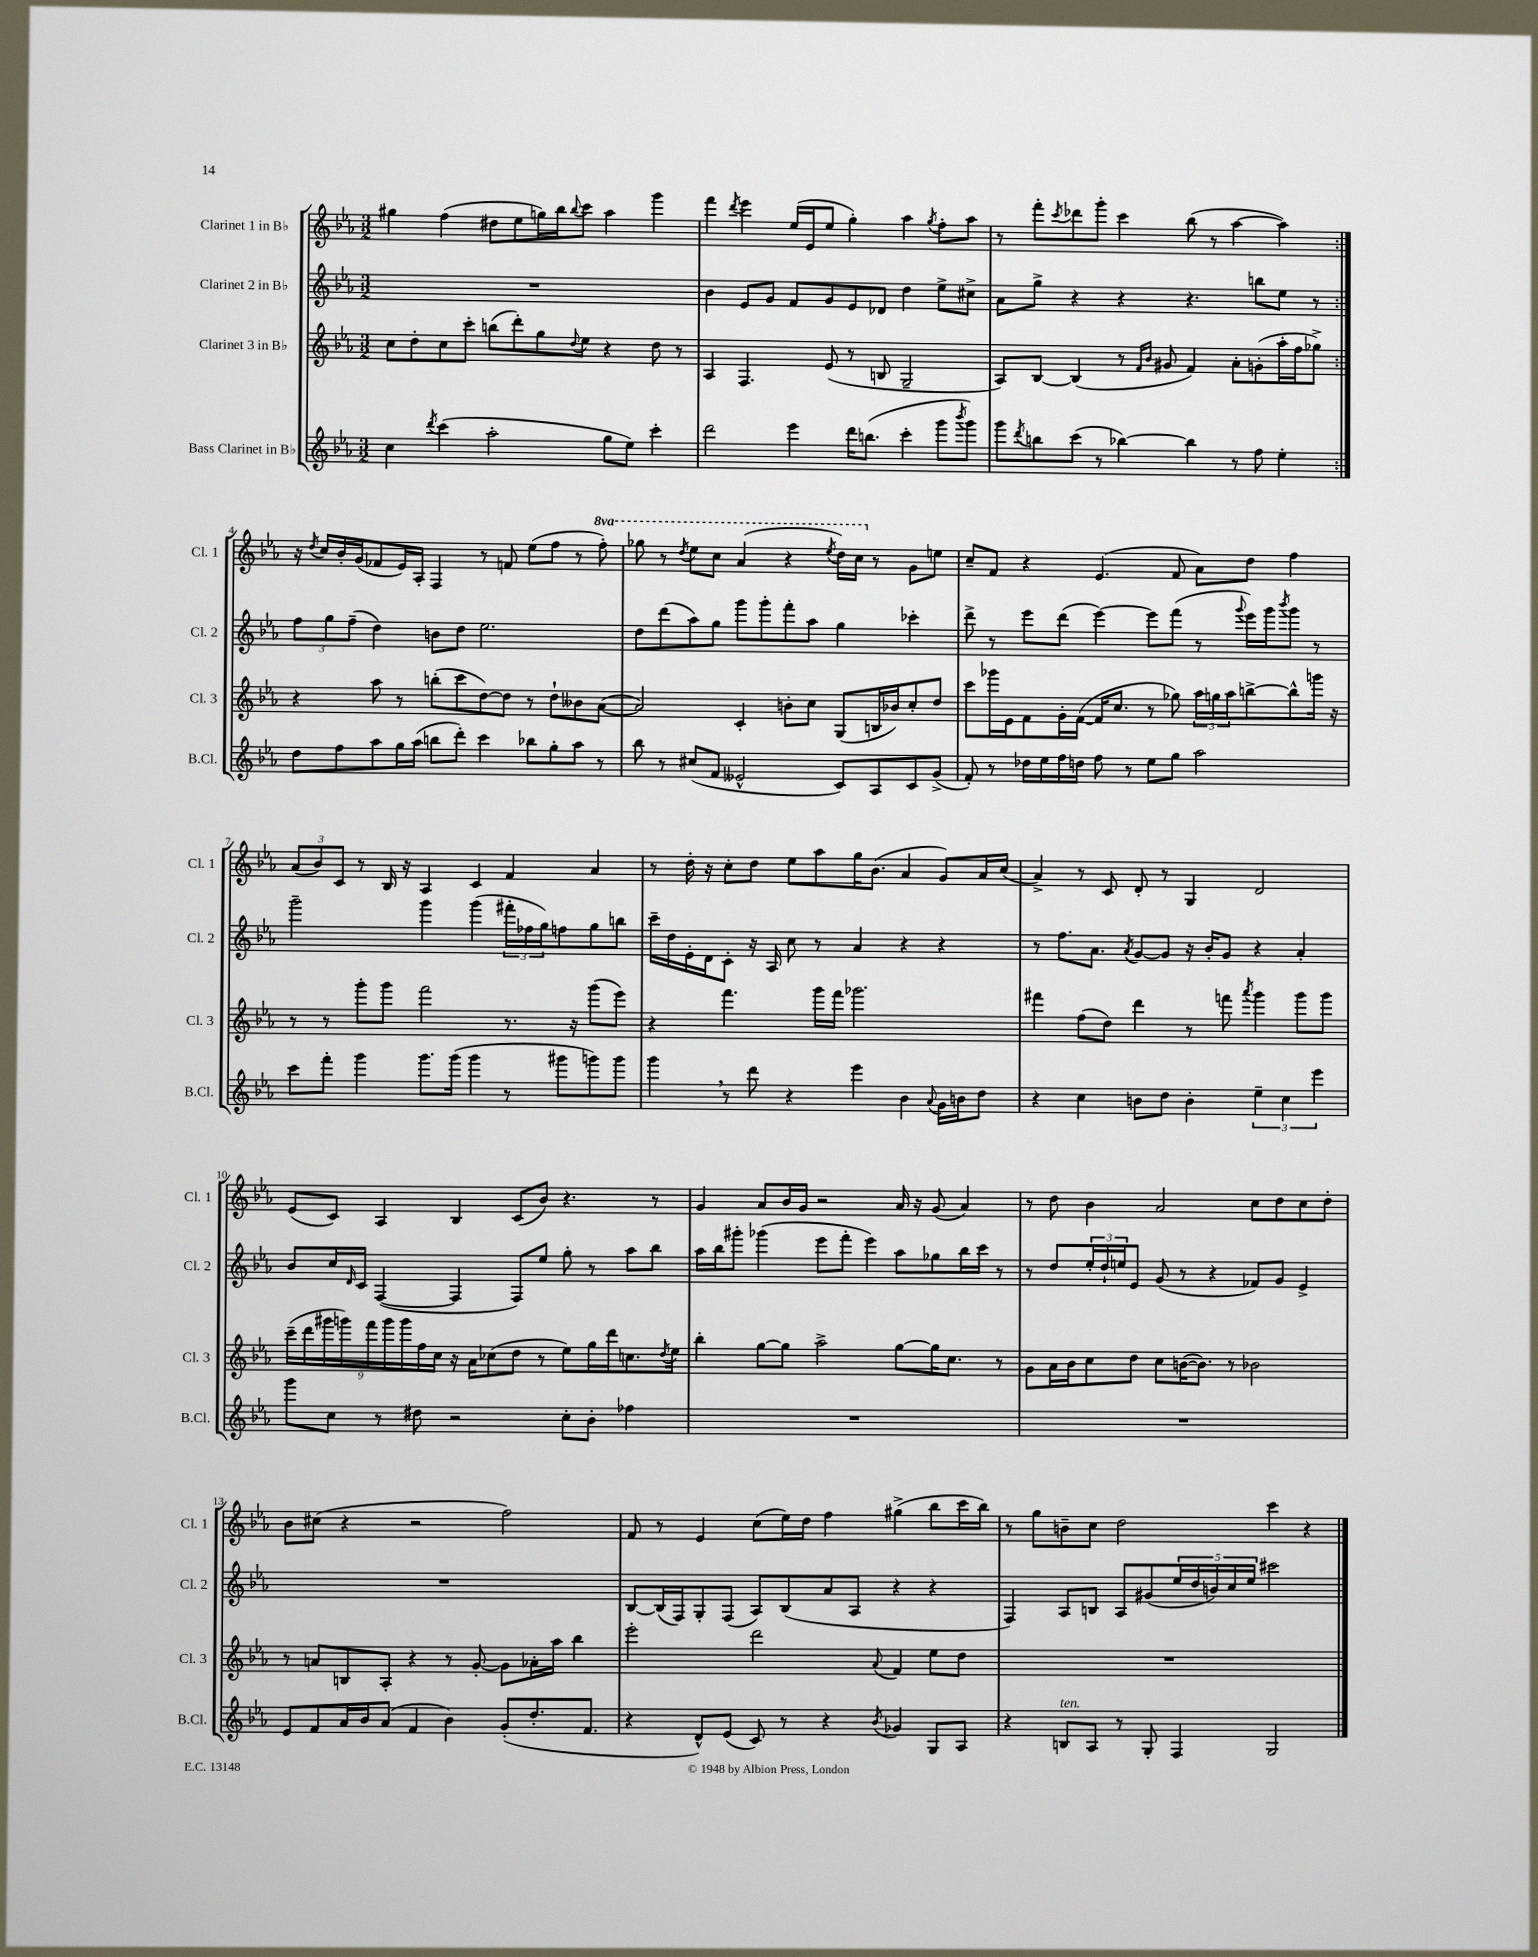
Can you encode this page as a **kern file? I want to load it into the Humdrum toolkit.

**kern	**kern	**kern	**kern
*part4	*part3	*part2	*part1
*staff4	*staff3	*staff2	*staff1
*I"Bass Clarinet in B♭	*I"Clarinet 3 in B♭	*I"Clarinet 2 in B♭	*I"Clarinet 1 in B♭
*I'B.Cl.	*I'Cl. 3	*I'Cl. 2	*I'Cl. 1
*clefG2	*clefG2	*clefG2	*clefG2
*k[b-e-a-]	*k[b-e-a-]	*k[b-e-a-]	*k[b-e-a-]
*M3/2	*M3/2	*M3/2	*M3/2
=1	=1	=1	=1
4cc\	8cc\L	1.r	4gg#X\
.	8dd'\	.	.
8qddd/	.	.	.
(4ccc\	8cc\	.	(4ff\
.	8ccc'\J	.	.
2aa-'\	(8bbn\L	.	8dd#X\L
.	8ddd'\)	.	8ee-\
.	8gg\	.	16ggn\L)
.	.	.	16bb-\J
.	8qqdd/	.	8qqbb-/
.	8ee-\J	.	8ccc\J
8gg\L	4r	.	4aa-\
8ee-\J)	.	.	.
4ccc'\	8dd\	.	4ggg\
.	8r	.	.
=2	=2	=2	=2
2ddd\	4A-/	4b-\	4fff\
.	.	.	8qddd/
.	4.F/	8e-/L	4eee-\
.	.	8g/J	.
4eee-\	.	8f/L	(16ee-/LL
.	.	.	16e-/J
.	(8e-/	8g/	8ee-/J
16ddd\KL	8r	8e-/	4gg'\)
(8.bbn\J	.	.	.
.	8Bn/	8d-X/J	.
4ccc'\	2G~/	4dd\	4aa-\
.	.	.	8qgg/
8ggg\L	.	8ee-^\L	8ff'\L
8qbbb-/	.	.	.
8ggg\J)	.	8cc#X^\J	8aa-\J
=3	=3	=3	=3
8ggg\L	8A-/L)	8a-\L	8r
8qddd/	.	.	.
8bbn\	[8B-/J	8gg^\J	8fff'\L
.	.	.	8qccc/
(8ccc\J	(4B-/]	4r	8ddd-X\
8r	.	.	8ggg'\J
[4bb-X\)	8r	4r	4ccc\
.	16qqf/LL	.	.
.	16qqb-/JJ	.	.
.	8g#X/	.	.
4bb-\]	4f/)	4.r	(8bb-\
.	.	.	8r
8r	8a-'\L	.	[4aa-\
8ff\	(8gn'\	8bbn\L	.
4ee-'\	16aa-'\L	8ee-\J	4aa-\])
.	16ff\J	.	.
.	8gg-X^\J)	8r	.
!!LO:LB:g=z
=4:|!	=4:|!	=4:|!	=4:|!
8dd\L	4r	12ff\L	16r
.	.	.	8qdd/
.	.	.	16cc/LL
.	.	12gg\	.
8ff\	.	.	16b-'/
.	.	(12ff~\J	.
.	.	.	(16g/J
8aa-\	8aa-\	4dd\)	8f-X/
16gg\L	8r	.	16e-/L)
(16aa-\JJ	.	.	16A-'/JJ
8bbn\L	(8bbn'\L	8bn\L	4F/
8ddd'\J)	8ccc\	8dd\J	.
4ccc\	[8dd\)	2.ee-\	8r
.	8dd\J]	.	8fn/
8bb-X\L	8r	.	(8ee-\L
8gg'\	8dd`\L	.	8ff\J
8aa-\J	8b--X\	.	8r
*	*	*	*8va
8r	([8a-\J	.	8fff'\)
=5	=5	=5	=5
8bb-\	2a-/])	8dd\L	8ggg-X\
8r	.	(8ddd\	8r
.	.	.	8qddd/
(8cc#X/L	.	8aa-\)	8eee-\L
8f/J	.	8gg\J	8ccc\J
2e--X^^/	4c'/	8ggg\L	(4aa-/
.	.	8ggg'\	.
.	8bn'\L	8fff'\	4r
.	8cc\J	8aa-\J	.
.	.	.	8qeee-/
8c/L)	(8G/L	4gg\	16ddd\LL)
.	.	.	16ccc\JJ
*	*	*	*X8va
8A-/	16Bn/L	.	8r
.	16b-X/J)	.	.
8c/	8cc'/	4ccc-X'\	8g\L
(8g^/J	8dd/J	.	8een\J
=6	=6	=6	=6
8f'/)	8ccc\L	8ddd^\	8cc~/L
8r	16ggg-X\L	8r	8f/J
.	16e-\J	.	.
16dd-X\LL	8f\	8eee-\L	4r
16ee-\	.	.	.
16ff\	16g'\L	(8ddd\J	.
16ddn\JJ	([16f\JJ	.	.
8ff\	16f/KL]	[4eee-\)	(4.e-/
.	8.cc/J	.	.
8r	.	.	.
8ee-\L	8r	8eee-\L]	.
8gg\J	8gg-X\)	(8fff\J	8f/
2aa-\	24aa-\LL	8r	8a-\L)
.	24ggn\	.	.
.	24aa-\J	.	.
.	.	8qqggg/	.
.	[8bbn^\	16eee-\LL)	8dd\J
.	.	16ggg\J	.
.	.	8qbbb-/	.
.	8bb^^\]	8ggg\J	4ff\
.	16gggn\Jk	8r	.
.	16r	.	.
!!LO:LB:g=z
=7	=7	=7	=7
8ccc\L	8r	2ggg~\	(12a-/L
.	.	.	12b-/)
8fff'\J	8r	.	.
.	.	.	12c/J
4ggg\	8ggg'\L	.	8r
.	8ggg\J	.	16B-/
.	.	.	16r
8.ggg\L	2fff\	4ggg\	4A-/
(16ggg\Jk	.	.	.
4ggg\	.	(4ggg\	4c/
8r	8.r	24fff#X'\LL	4f/
.	.	24ff-X\	.
.	.	24gg\J)	.
8ggg#X\L	.	8ffn\	.
.	16r	.	.
8gggn\)	(8ggg\L	8gg\	4a-/
8ggg\J	8eee-\J)	8bbn\J	.
=8	=8	=8	=8
4ggg,\	4r	16ccc~\LL	8r
.	.	16dd\	.
.	.	16e-'\	16dd'\
.	.	16d\J	16r
8r	4.fff\	8c'\J	8cc'\L
8ddd\	.	16r	8dd\J
.	.	16A-/	.
4r	.	8cc\	8ee-\L
.	16ggg\LL	8r	8aa-\
.	16fff\JJ	.	.
4eee-\	2.ggg-X\	4a-/	16gg\K
.	.	.	(8.b-\J
4b-\	.	4r	4a-/
8qqa-/	.	.	.
16g\LL	.	4r	8g/L)
16bn\J	.	.	.
8dd\J	.	.	16a-/L
.	.	.	(16cc/JJ
=9	=9	=9	=9
4r	4fff#X\	8r	4a-^/)
.	.	8.ff\L	.
4cc\	(8ff\L	.	8r
.	.	8.a-\J	.
.	8dd\J)	.	8c/
.	.	8qa-/	.
8bn\L	4ddd\	[8g/L	8d'/
8dd\J	.	8g/J]	8r
4b'\	8r	16r	4G/
.	.	16b-'/KL	.
.	8fffn\	8g/J	.
.	8qaaa-/	.	.
6ee-~\	4ggg\	4r	2d/
6cc\	.	.	.
.	8ggg\L	4a-'/	.
6eee-\	.	.	.
.	8ggg\J	.	.
!!LO:LB:g=z
=10	=10	=10	=10
8ggg\L	(18ccc~\LL	8b-/L	(8e-/L
.	18ddd\	.	.
.	18ggg#X\	.	.
8cc\J	.	16cc/L	8c/J)
.	18gggn\)	.	.
.	.	16qqd/	.
.	.	16c/JJ	.
.	18fff\	.	.
8r	.	([4F/	4A-/
.	18ggg\	.	.
.	18ggg\	.	.
8dd#X\	.	.	.
.	18ff\	.	.
.	18cc\JJ	.	.
2r	16r	4F/]	4B-/
.	16a-\KL	.	.
.	(8cc-X\	.	.
.	8dd\J	8F/L)	(8c/L
.	8r	8ee-/J	8b-/J)
8cc'\L	8ee-\L)	8gg'\	4.r
8b-'\J	16gg\L	8r	.
.	16ddd\J	.	.
4ff-X\	8.ccn\	8aa-\L	.
.	.	8bb-\J	8r
.	8qdd/	.	.
.	16ee-\Jk	.	.
=11	=11	=11	=11
1.r	4bb-'\	16aa-\LL	4g/
.	.	16bb-\J	.
.	.	8ggg#X'\J	.
.	[8gg\L	(4ggg-X\	8a-/L
.	8gg\J]	.	16b-/L
.	.	.	16g/JJ
.	2aa-^\	8eee-\L	2r
.	.	8fff'\J	.
.	.	4eee-\)	.
.	[8gg\L	8aa-\L	16a-/
.	.	.	16r
.	16gg\K]	8gg-X\	(8g/
.	8.cc\J	.	.
.	.	16bb-\L	4a-/)
.	.	16ccc\JJ	.
.	8r	8r	.
=12	=12	=12	=12
1.r	8g\L	8r	8r
.	16a-\L	8dd/L	8dd\
.	16b-\J	.	.
.	8cc\	24ee-'/L	4b-\
.	.	24dd`/	.
.	.	24een/J	.
.	8dd\J	8e-/J	.
.	8cc\L	(8g/	2a-/
.	([16bn\K	8r	.
.	8.b\J])	.	.
.	.	4r	.
.	8r	.	.
.	2b-X\	8f-X/L)	8cc\L
.	.	8g/J	8dd\
.	.	4e-^/	8cc\
.	.	.	8dd'\J
!!LO:LB:g=z
=13	=13	=13	=13
8e-/L	8r	1.r	8b-\L
8f/	8an/L	.	(8cc#X\J
16a-/L	8Bn/	.	4r
16b-/J	.	.	.
(8a-/J	8A-'/J	.	.
4f/	4r	.	2r
4b-\)	8r	.	.
.	[8g'/	.	.
(8g'/L	8g\L]	.	2ff\)
8.dd'/	16a-X'\L	.	.
.	16aa-\JJ	.	.
.	4bb-\	.	.
8.f/J	.	.	.
=14	=14	=14	=14
4r	2eee-'\	[8B-/L	8f/
.	.	(16B-/L]	8r
.	.	16F/J)	.
8d^^/L)	.	8G'/	4e-/
(8e-/J	.	(8F/J	.
8c/)	2ddd\	8A-/L)	(8cc\L
8r	.	(8B-/	16ee-\L)
.	.	.	16dd\JJ
4r	.	8a-/	4ff\
.	.	8A-/J	.
8qb-/	8qqa-/	.	.
4g-X/	4f/	4r	(4gg#X^\
8G/L	8ee-\L	4r	8bb-\L
8A-/J	8dd\J	.	16ccc\L
.	.	.	16bb-\JJ)
=15	=15	=15	=15
4r	1.r	4F/)	8r
.	.	.	8gg\L
!LO:TX:a:i:t=ten.	!	!	!
8Bn/L	.	8A-/L	8bn~\
8A-/J	.	8Bn/J	8cc\J
8r	.	8A-/L	2dd\
8G'/	.	(8g#X/	.
4F/	.	20ee-/L	.
.	.	20dd/	.
.	.	20bn/)	.
.	.	20cc/	.
.	.	20ee-/JJ	.
2G/	.	2ccc#X\	4ccc\
.	.	.	4r
==	==	==	==
*-	*-	*-	*-
